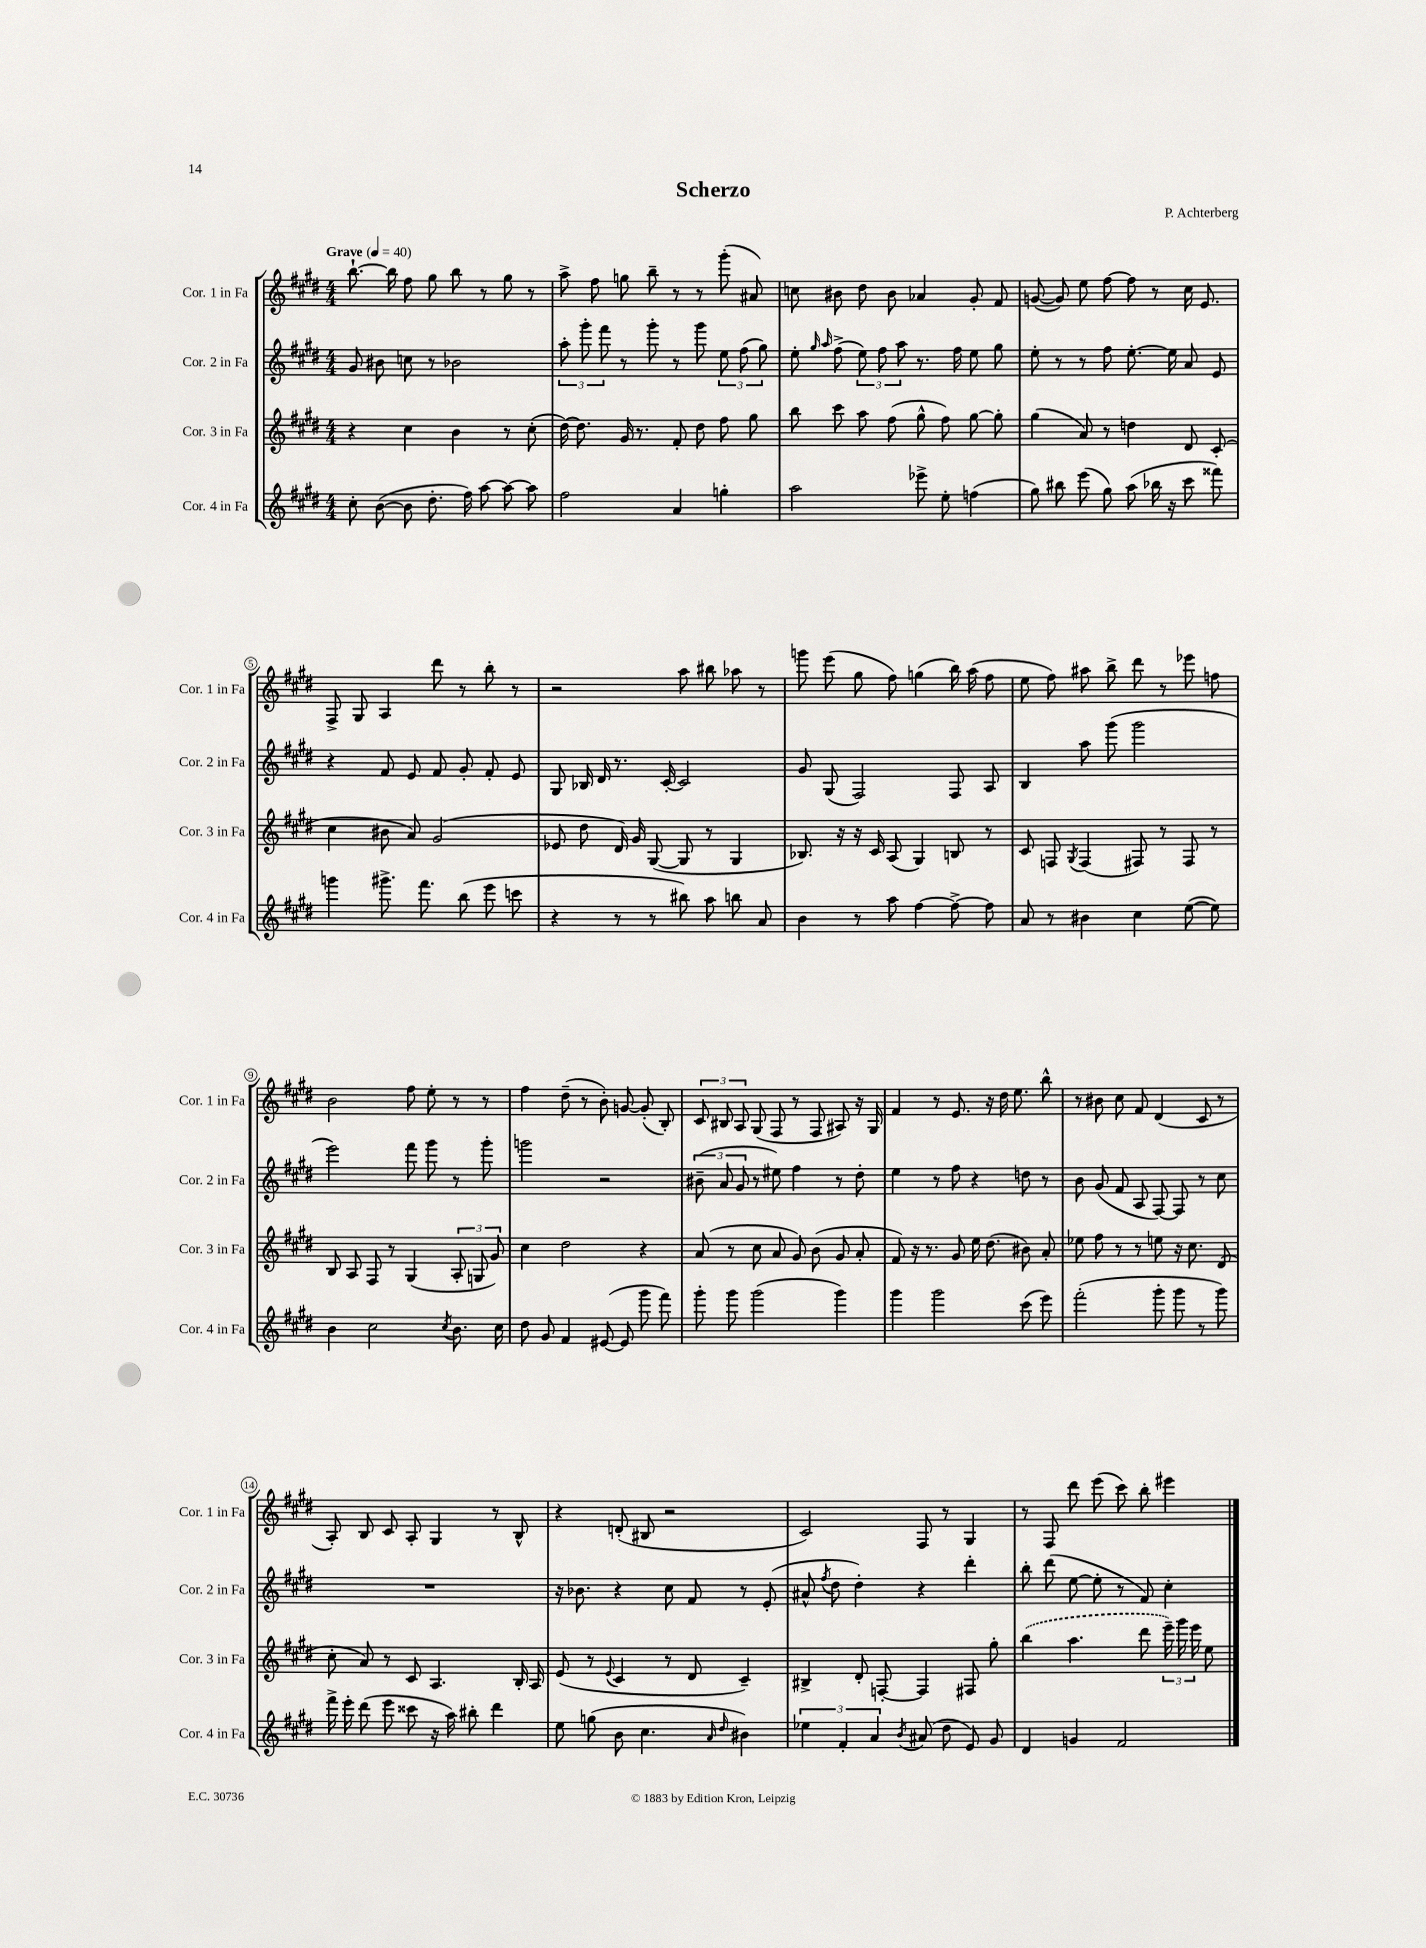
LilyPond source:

\header { title = "Scherzo" composer = "P. Achterberg" }
<<
\new StaffGroup <<
\new Staff = "s0" \with { instrumentName = "Cor. 1 in Fa" shortInstrumentName = "Cor. 1 in Fa" } {
    \clef treble \key e \major \numericTimeSignature \time 4/4 \tempo "Grave" 4 = 40
    \autoBeamOff b''8.~-! b''16 fis''8 gis''8 b''8 r8 gis''8 r8 |
    a''8-> fis''8 g''8 b''8-- r8 r8 gis'''8-.( ais'8) |
    c''8 bis'8 dis''8 bis'8 aes'4 gis'8-. fis'8 |
    g'8~( g'8) e''8 fis''8~ fis''8 r8 cis''16 e'8. |
    fis8-> gis8 a4 dis'''8 r8 b''8-. r8 |
    r2 a''8 bis''8 aes''8 r8 |
    g'''8 e'''8( gis''8 fis''8) g''4( b''16) a''16( fis''8 |
    e''8 fis''8) ais''8 b''8-> dis'''8 r8 ees'''8 f''8 |
    b'2 fis''8 e''8-. r8 r8 |
    fis''4 dis''8--( r8 b'8-.) g'8~ g'8-.( b8-.) |
    \tuplet 3/2 { cis'8 bis8 a8 } gis8( fis8 r8 fis8 ais8) r16 gis16 |
    fis'4 r8 e'8. r16 dis''16 e''8. b''8-^ |
    r8 bis'8 cis''8 fis'8 dis'4( cis'8 r8 |
    a8-.) b8 cis'8 a8-. gis4 r8 b8-^ |
    r4 d'8-.( bis8 r2 |
    cis'2) fis8 r8 gis4 |
    r8 fis8 dis'''8 e'''8( cis'''8) b''8-. eis'''4 \bar "|." |
}
\new Staff = "s1" \with { instrumentName = "Cor. 2 in Fa" shortInstrumentName = "Cor. 2 in Fa" } {
    \clef treble \key e \major \numericTimeSignature \time 4/4
    \autoBeamOff gis'8 bis'8 c''8 r8 bes'2 |
    \tuplet 3/2 { a''8-. gis'''8-. fis'''8 } r8 gis'''8-. r8 gis'''8 \tuplet 3/2 { e''8 fis''8( gis''8) } |
    e''8-. \grace { gis''16 a''16 } fis''8->( \tuplet 3/2 { e''8) fis''8 a''8 } r8. fis''16 e''8 gis''8 |
    e''8-. r8 r8 fis''8 e''8.~-. e''16 a'8 e'8 |
    r4 fis'8 e'8 fis'8 gis'8-. fis'8-. e'8 |
    gis8 bes16 dis'16 r8. cis'16~-. cis'2 |
    gis'8 gis8( fis2) fis8 a8 |
    b4 a''8 gis'''8( gis'''2 |
    e'''2) fis'''8 gis'''8 r8 gis'''8-. |
    g'''2 r2 |
    \tuplet 3/2 { bis'8--( a'8 gis'8 } r8 eis''8) fis''4 r8 dis''8-. |
    e''4 r8 fis''8 r4 d''8 r8 |
    b'8 gis'8( fis'8 a8 fis8~) fis8 r8 cis''8 |
    R1 |
    r16 bes'8. r4 cis''8 fis'8 r8 e'8-.( |
    ais'8-^ \acciaccatura { fis''8 } dis''8 dis''4-.) r4 dis'''4-. |
    b''8-. dis'''8( e''8~ e''8-. r8 fis'8) cis''4-. \bar "|." |
}
\new Staff = "s2" \with { instrumentName = "Cor. 3 in Fa" shortInstrumentName = "Cor. 3 in Fa" } {
    \clef treble \key e \major \numericTimeSignature \time 4/4
    \autoBeamOff r4 cis''4 b'4 r8 cis''8-.( |
    dis''16~) dis''8. gis'16 r8. fis'8-. dis''8 fis''8 gis''8 |
    b''8 cis'''8 a''8 fis''8( gis''8-^ fis''8) gis''8~ gis''8-. |
    gis''4( a'8) r8 d''4 dis'8 cis'8-.( |
    cis''4 bis'8 a'8) gis'2( |
    ees'8 dis''8 dis'16) gis'16 gis8~( gis8 r8 gis4 |
    bes8.) r16 r16 cis'16 a8( gis4) b8 r8 |
    cis'8 f8 \acciaccatura { gis8 } f4( fis8) r8 fis8 r8 |
    b8 a8 fis8 r8 gis4( \tuplet 3/2 { a8-. g8 gis'8) } |
    cis''4 dis''2 r4 |
    a'8( r8 cis''8 a'8 gis'8) b'8( gis'8 a'8-. |
    fis'8) r16 r8. gis'8 e''16 dis''8.( bis'8) a'8-. |
    ees''8 fis''8 r8 r8 e''8 r16 cis''8. dis'8( |
    cis''8-. a'8) r8 cis'8 a4. b16-. a16 |
    e'8( r8 \appoggiatura { e'8 } cis'4 r8 dis'8 cis'4--) |
    bis4-> dis'8-. f8~-. f4 fis8 gis''8-. |
    \once \slurDashed b''4( a''4. dis'''8 \tuplet 3/2 { e'''16--) gis'''16 e'''16 } e''8 \bar "|." |
}
\new Staff = "s3" \with { instrumentName = "Cor. 4 in Fa" shortInstrumentName = "Cor. 4 in Fa" } {
    \clef treble \key e \major \numericTimeSignature \time 4/4
    \autoBeamOff cis''8-. b'8~( b'8 dis''8.-. fis''16) a''8~ a''8~ a''8 |
    fis''2 a'4 g''4-. |
    a''2 ees'''8-> e''8-. f''4( |
    gis''8) bis''8 e'''8( gis''8) a''8( bes''16 r16 cis'''8 fisis'''8) |
    g'''4 gis'''8.-> fis'''8. b''8( e'''8 c'''8 |
    r4 r8 r8 bis''8) a''8 b''8 a'8 |
    b'4 r8 a''8 fis''4~ fis''8~-> fis''8 |
    a'8 r8 bis'4 cis''4 e''8~( e''8) |
    b'4 cis''2 \acciaccatura { cis''8 } b'8. cis''16 |
    dis''8 gis'8 fis'4 eis'8~( eis'8 gis'''8 fis'''8) |
    gis'''8-. gis'''8 gis'''2( gis'''4) |
    gis'''4 gis'''2 cis'''8( e'''8) |
    fis'''2-.( gis'''8-. gis'''8 r8 gis'''8) |
    fis'''16-> e'''16-. dis'''8( e'''8 cisis'''8 r16 a''16) bis''8-. dis'''4 |
    e''8 g''8( b'8 cis''4. \grace { a'16 dis''16 } bis'4) |
    \tuplet 3/2 { ees''4 fis'4-. a'4 } \acciaccatura { b'8 } ais'8( dis''8 e'8) gis'8 |
    dis'4 g'4 fis'2 \bar "|." |
}
>>
>>
\layout { \context { \Score \override BarNumber.stencil = #(make-stencil-circler 0.1 0.3 ly:text-interface::print) } }
